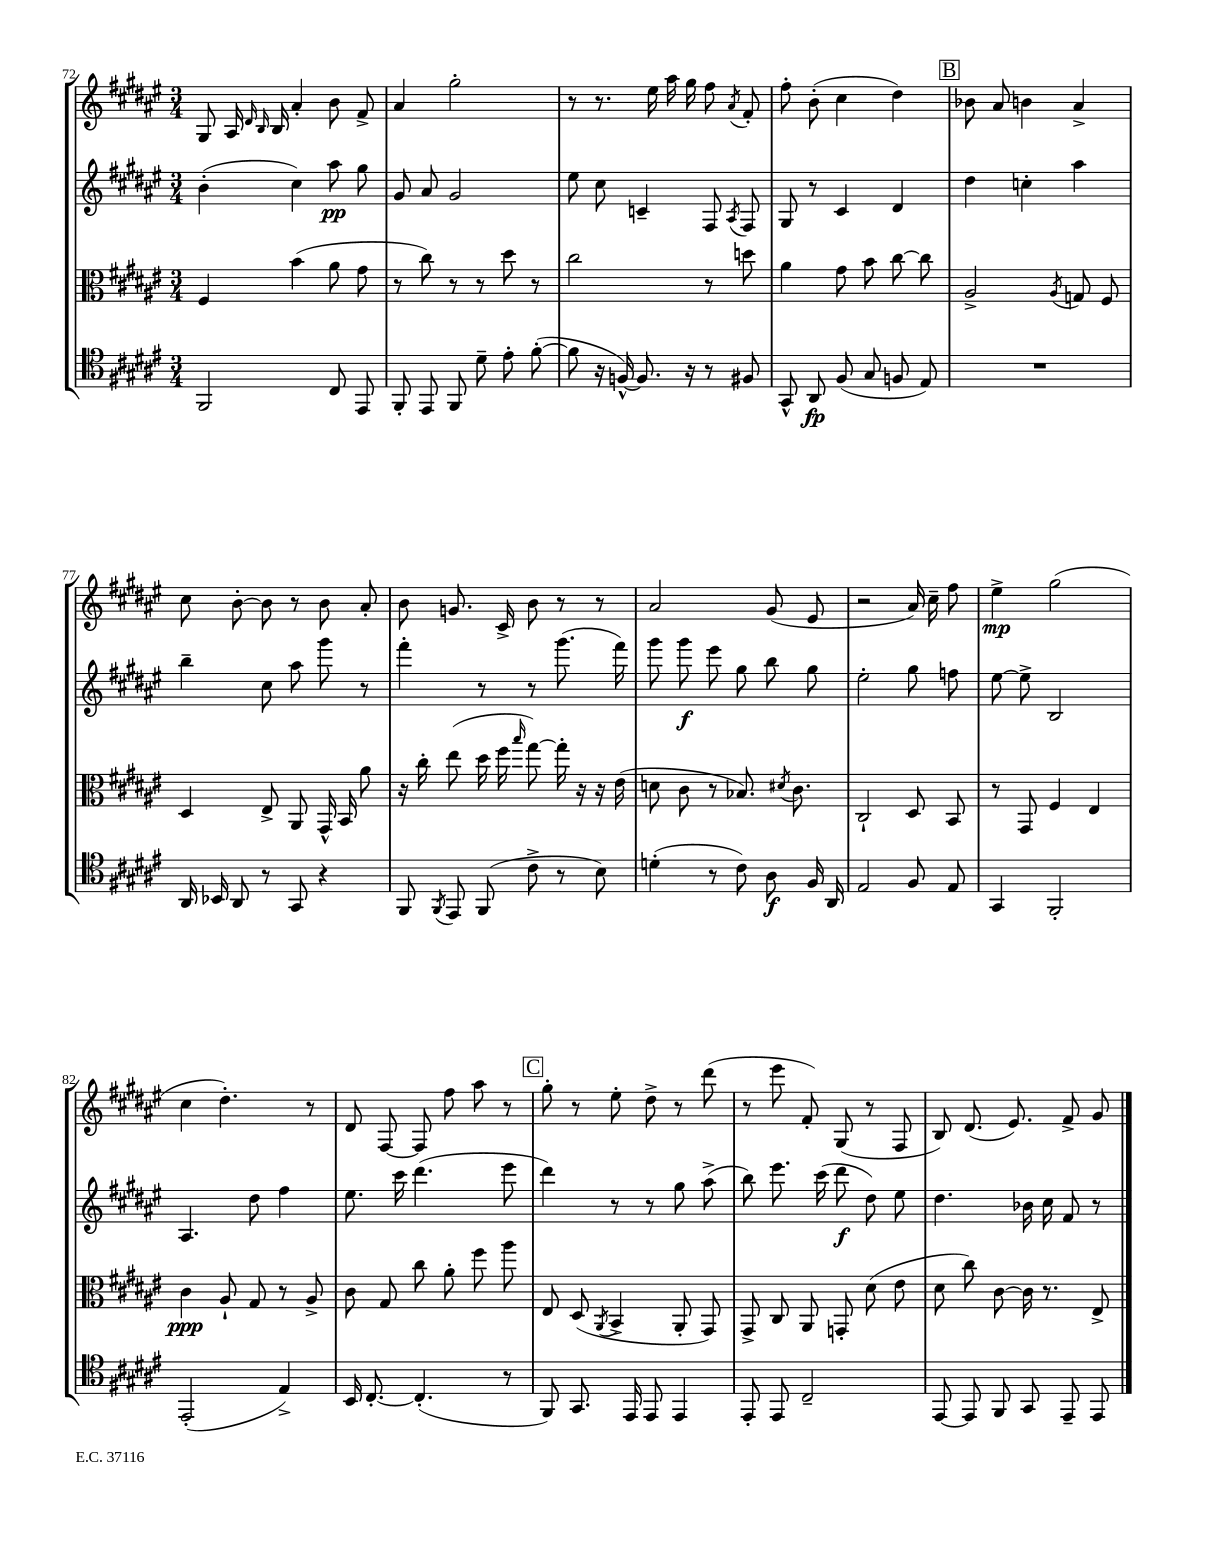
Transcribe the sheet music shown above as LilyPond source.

<<
\new StaffGroup <<
\new Staff = "s0" {
    \clef treble \key fis \major \numericTimeSignature \time 3/4
    \autoBeamOff gis8 ais16 \grace { dis'16 b16 } b16 ais'4-. b'8 fis'8-> |
    ais'4 gis''2-. |
    r8 r8. eis''16 ais''16 gis''16 fis''8 \acciaccatura { ais'8 } fis'8-. |
    fis''8-. b'8-.( cis''4 dis''4) |
    \mark \markup { \box "B" } bes'8 ais'8 b'4 ais'4-> |
    cis''8 b'8~-. b'8 r8 b'8 ais'8-. |
    b'8 g'8. cis'16-> b'8 r8 r8 |
    ais'2 gis'8( eis'8 |
    r2 ais'16) cis''16-- fis''8 |
    eis''4->\mp gis''2( |
    cis''4 dis''4.-.) r8 |
    dis'8 fis8~ fis8 fis''8 ais''8 r8 |
    \mark \markup { \box "C" } gis''8-. r8 eis''8-. dis''8-> r8 dis'''8( |
    r8 eis'''8 fis'8-.) gis8( r8 fis8 |
    b8) dis'8.( eis'8.) fis'8-> gis'8 \bar "|." |
}
\new Staff = "s1" {
    \clef treble \key fis \major \numericTimeSignature \time 3/4
    \autoBeamOff b'4-.( cis''4) ais''8\pp gis''8 |
    gis'8 ais'8 gis'2 |
    eis''8 cis''8 c'4-- fis8 \acciaccatura { ais8 } fis8 |
    gis8 r8 cis'4 dis'4 |
    \mark \markup { \box "B" } dis''4 c''4-. ais''4 |
    b''4-- cis''8 ais''8 gis'''8 r8 |
    fis'''4-. r8 r8 gis'''8.( fis'''16) |
    gis'''8 gis'''8\f eis'''8 gis''8 b''8 gis''8 |
    eis''2-. gis''8 f''8 |
    eis''8~ eis''8-> b2 |
    ais4. dis''8 fis''4 |
    eis''8. cis'''16 dis'''4.( eis'''8 |
    \mark \markup { \box "C" } dis'''4) r8 r8 gis''8 ais''8->( |
    b''8) eis'''8. cis'''16( dis'''8\f dis''8) eis''8 |
    dis''4. bes'16 cis''16 fis'8 r8 \bar "|." |
}
\new Staff = "s2" {
    \clef alto \key fis \major \numericTimeSignature \time 3/4
    \autoBeamOff fis4 b'4( ais'8 gis'8 |
    r8 cis''8) r8 r8 dis''8 r8 |
    cis''2 r8 d''8 |
    ais'4 gis'8 b'8 cis''8~ cis''8 |
    \mark \markup { \box "B" } ais2-> \acciaccatura { ais8 } g8 fis8 |
    dis4 eis8-> ais,8 gis,16-^ b,16 ais'8 |
    r16 cis''16-. eis''8( dis''16 fis''16 \grace { b''16 } gis''8~) gis''16-. r16 r16 eis'16( |
    d'8 cis'8 r8 bes8.) \acciaccatura { dis'8 } cis'8. |
    cis2-! dis8 b,8 |
    r8 gis,8 fis4 eis4 |
    cis'4\ppp ais8-! gis8 r8 ais8-> |
    cis'8 gis8 cis''8 ais'8-. fis''8 ais''8 |
    \mark \markup { \box "C" } eis8 dis8( \acciaccatura { ais,8 } b,4-> ais,8-. gis,8) |
    gis,8-> cis8 ais,8 g,8-. dis'8( eis'8 |
    dis'8 cis''8) cis'8~ cis'16 r8. eis8-> \bar "|." |
}
\new Staff = "s3" {
    \clef tenor \key fis \major \numericTimeSignature \time 3/4
    \autoBeamOff fis,2 cis8 eis,8 |
    fis,8-. eis,8 fis,8 dis'8-- eis'8-. fis'8~-.( |
    fis'8 r16 f16~-^) f8. r16 r8 fis8 |
    gis,8-^ ais,8\fp fis8( gis8 f8 eis8) |
    \mark \markup { \box "B" } R2. |
    ais,16 bes,16 ais,8 r8 gis,8 r4 |
    fis,8 \acciaccatura { fis,8 } eis,8 fis,8( cis'8-> r8 b8) |
    d'4-.( r8 cis'8) ais8\f fis16 ais,16 |
    eis2 fis8 eis8 |
    gis,4 fis,2-. |
    eis,2-.( eis4->) |
    b,16 cis8.~-. cis4.-.( r8 |
    \mark \markup { \box "C" } fis,8) gis,8. eis,16 eis,8 eis,4 |
    eis,8-. eis,8 cis2-- |
    eis,8~ eis,8 fis,8 gis,8 eis,8-- eis,8 \bar "|." |
}
>>
>>
\layout { \context { \Score currentBarNumber = #72 } }
